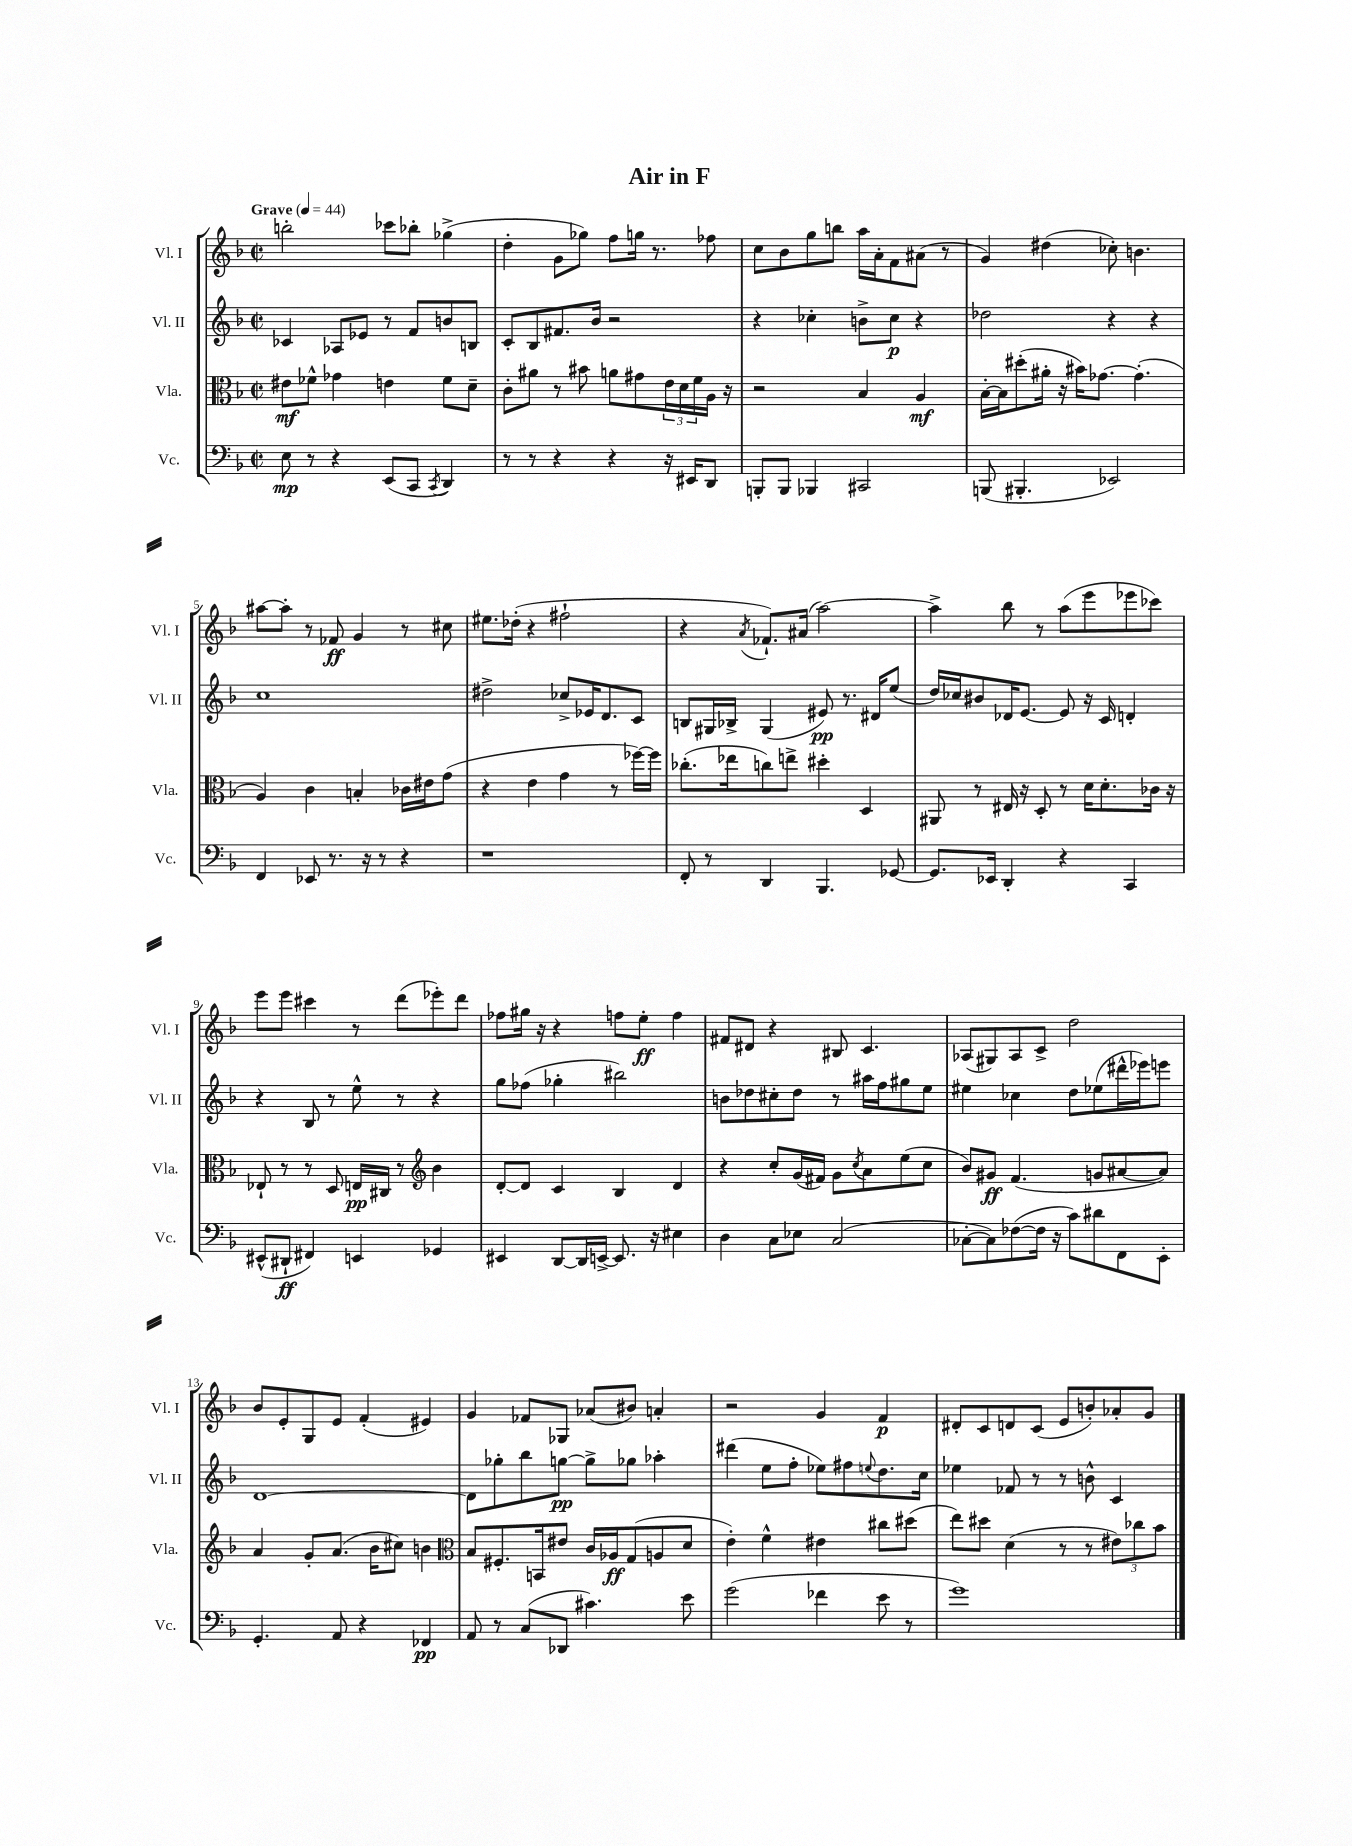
\header { title = "Air in F" }
<<
\new StaffGroup <<
\new Staff = "s0" \with { instrumentName = "Vl. I" shortInstrumentName = "Vl. I" } {
    \clef treble \key f \major \defaultTimeSignature \time 2/2 \tempo "Grave" 4 = 44
    b''2-. ces'''8 bes''8-. ges''4->( |
    d''4-. g'8 ges''8) f''8 g''16 r8. fes''8 |
    c''8 bes'8 g''8 b''8 a''16 a'16-. f'8 ais'8( r8 |
    g'4) dis''4( ces''8-.) b'4. |
    ais''8~ ais''8-. r8 fes'8\ff g'4 r8 cis''8 |
    eis''8. des''16-.( r4 fis''2-! |
    r4 \acciaccatura { a'8 } fes'8.-!) ais'16( a''2~) |
    a''4-> bes''8 r8 a''8( e'''8 ees'''8 ces'''8) |
    e'''8 e'''8 cis'''4 r8 d'''8( ees'''8-.) d'''8 |
    fes''8 gis''16 r16 r4 f''8 e''8-.\ff f''4 |
    fis'8 dis'8 r4 bis8 c'4. |
    aes8( gis8) aes8 c'8-> d''2 |
    bes'8 e'8-. g8 e'8 f'4-.( eis'4) |
    g'4 fes'8 ges8 aes'8( bis'8) a'4-. |
    r2 g'4 f'4\p |
    dis'8-. c'8 d'8 c'8( e'8 b'8-.) aes'8-. g'8 \bar "|." |
}
\new Staff = "s1" \with { instrumentName = "Vl. II" shortInstrumentName = "Vl. II" } {
    \clef treble \key f \major \defaultTimeSignature \time 2/2
    ces'4 aes8 ees'8 r8 f'8 b'8 b8 |
    c'8-. bes8 fis'8. bes'16 r2 |
    r4 ces''4-. b'8-> ces''8\p r4 |
    des''2 r4 r4 |
    c''1 |
    dis''2-> ces''8-> ees'16 d'8. c'8 |
    b8 gis16 bes16-> gis4( eis'8\pp) r8. dis'16 e''8( |
    d''16) ces''16 bis'8 des'16 e'8.~ e'8 r16 c'16 d'4-. |
    r4 bes8 r8 e''8-^ r8 r4 |
    g''8 fes''8( ges''4-. bis''2) |
    b'8 des''8 cis''8-. des''8 r8 ais''16 f''16 gis''8 e''8 |
    eis''4 ces''4 d''8 ees''8( dis'''16-^ ees'''16) e'''8 |
    d'1~ |
    d'8 ges''8-. bes''8 g''8~\pp g''8-> ges''8 aes''4-. |
    dis'''4( e''8 f''8-. ees''8) fis''8 \appoggiatura { e''8 } d''8. c''16 |
    ees''4 fes'8 r8 r8 b'8-^ c'4 \bar "|." |
}
\new Staff = "s2" \with { instrumentName = "Vla." shortInstrumentName = "Vla." } {
    \clef alto \key f \major \defaultTimeSignature \time 2/2
    eis'8\mf fes'8-^ ges'4 e'4 fes'8 d'8-- |
    c'8-. ais'8 r8 bis'8 a'8 gis'8 \tuplet 3/2 { e'16 d'16 f'16 } a16 r16 |
    r2 bes4 a4\mf |
    bes16~-. bes16 dis''8-.( ais'16-. r16 bis'16) ges'8.~ ges'4.-.( |
    a4) c'4 b4-. ces'16 eis'16 g'8( |
    r4 e'4 g'4 r8 fes''16~) fes''16 |
    ces''8.-.( ees''16 c''8) e''8-> dis''4-. d4 |
    ais,8 r8 eis16 r16 d8-. r8 d'16 d'8.-. ces'16 r16 |
    ees8-! r8 r8 d8 e16\pp cis16 r8 \clef treble bes'4 |
    d'8~-. d'8 c'4 bes4 d'4 |
    r4 c''8-. g'16( fis'16) g'8 \acciaccatura { c''8 } a'8 e''8( c''8 |
    bes'8) gis'8\ff f'4.( g'8 ais'8~ ais'8) |
    a'4 g'8-. a'8.( bes'16 cis''8) b'4 |
    \clef alto bes8 fis8.-. b,16 eis'8 c'16 aes16\ff g8( a8 d'8 |
    e'4-.) f'4-^ eis'4 cis''8 dis''8( |
    e''8) dis''8 d'4( r8 r8 \tuplet 3/2 { eis'8) ces''8 bes'8 } \bar "|." |
}
\new Staff = "s3" \with { instrumentName = "Vc." shortInstrumentName = "Vc." } {
    \clef bass \key f \major \defaultTimeSignature \time 2/2
    e8\mp r8 r4 e,8( c,8 \acciaccatura { c,8 } d,4) |
    r8 r8 r4 r4 r16 eis,16 d,8 |
    b,,8-. b,,8 bes,,4 cis,2 |
    b,,8( bis,,4.-. ees,2) |
    f,4 ees,8 r8. r16 r8 r4 |
    r1 |
    f,8-. r8 d,4 bes,,4. ges,8~ |
    ges,8. ees,16 d,4-. r4 c,4 |
    eis,8-^( dis,8-!\ff fis,4) e,4 ges,4 |
    eis,4 d,8~ d,16 e,16~-> e,8. r16 eis4 |
    d4 c8 ees8 c2( |
    ces8~-. ces8) fes8~( fes16 r16 c'8) dis'8 f,8 e,8-. |
    g,4.-. a,8 r4 fes,4\pp |
    a,8 r8 c8( des,8 cis'4.) e'8 |
    g'2( fes'4 e'8 r8 |
    g'1) \bar "|." |
}
>>
>>
